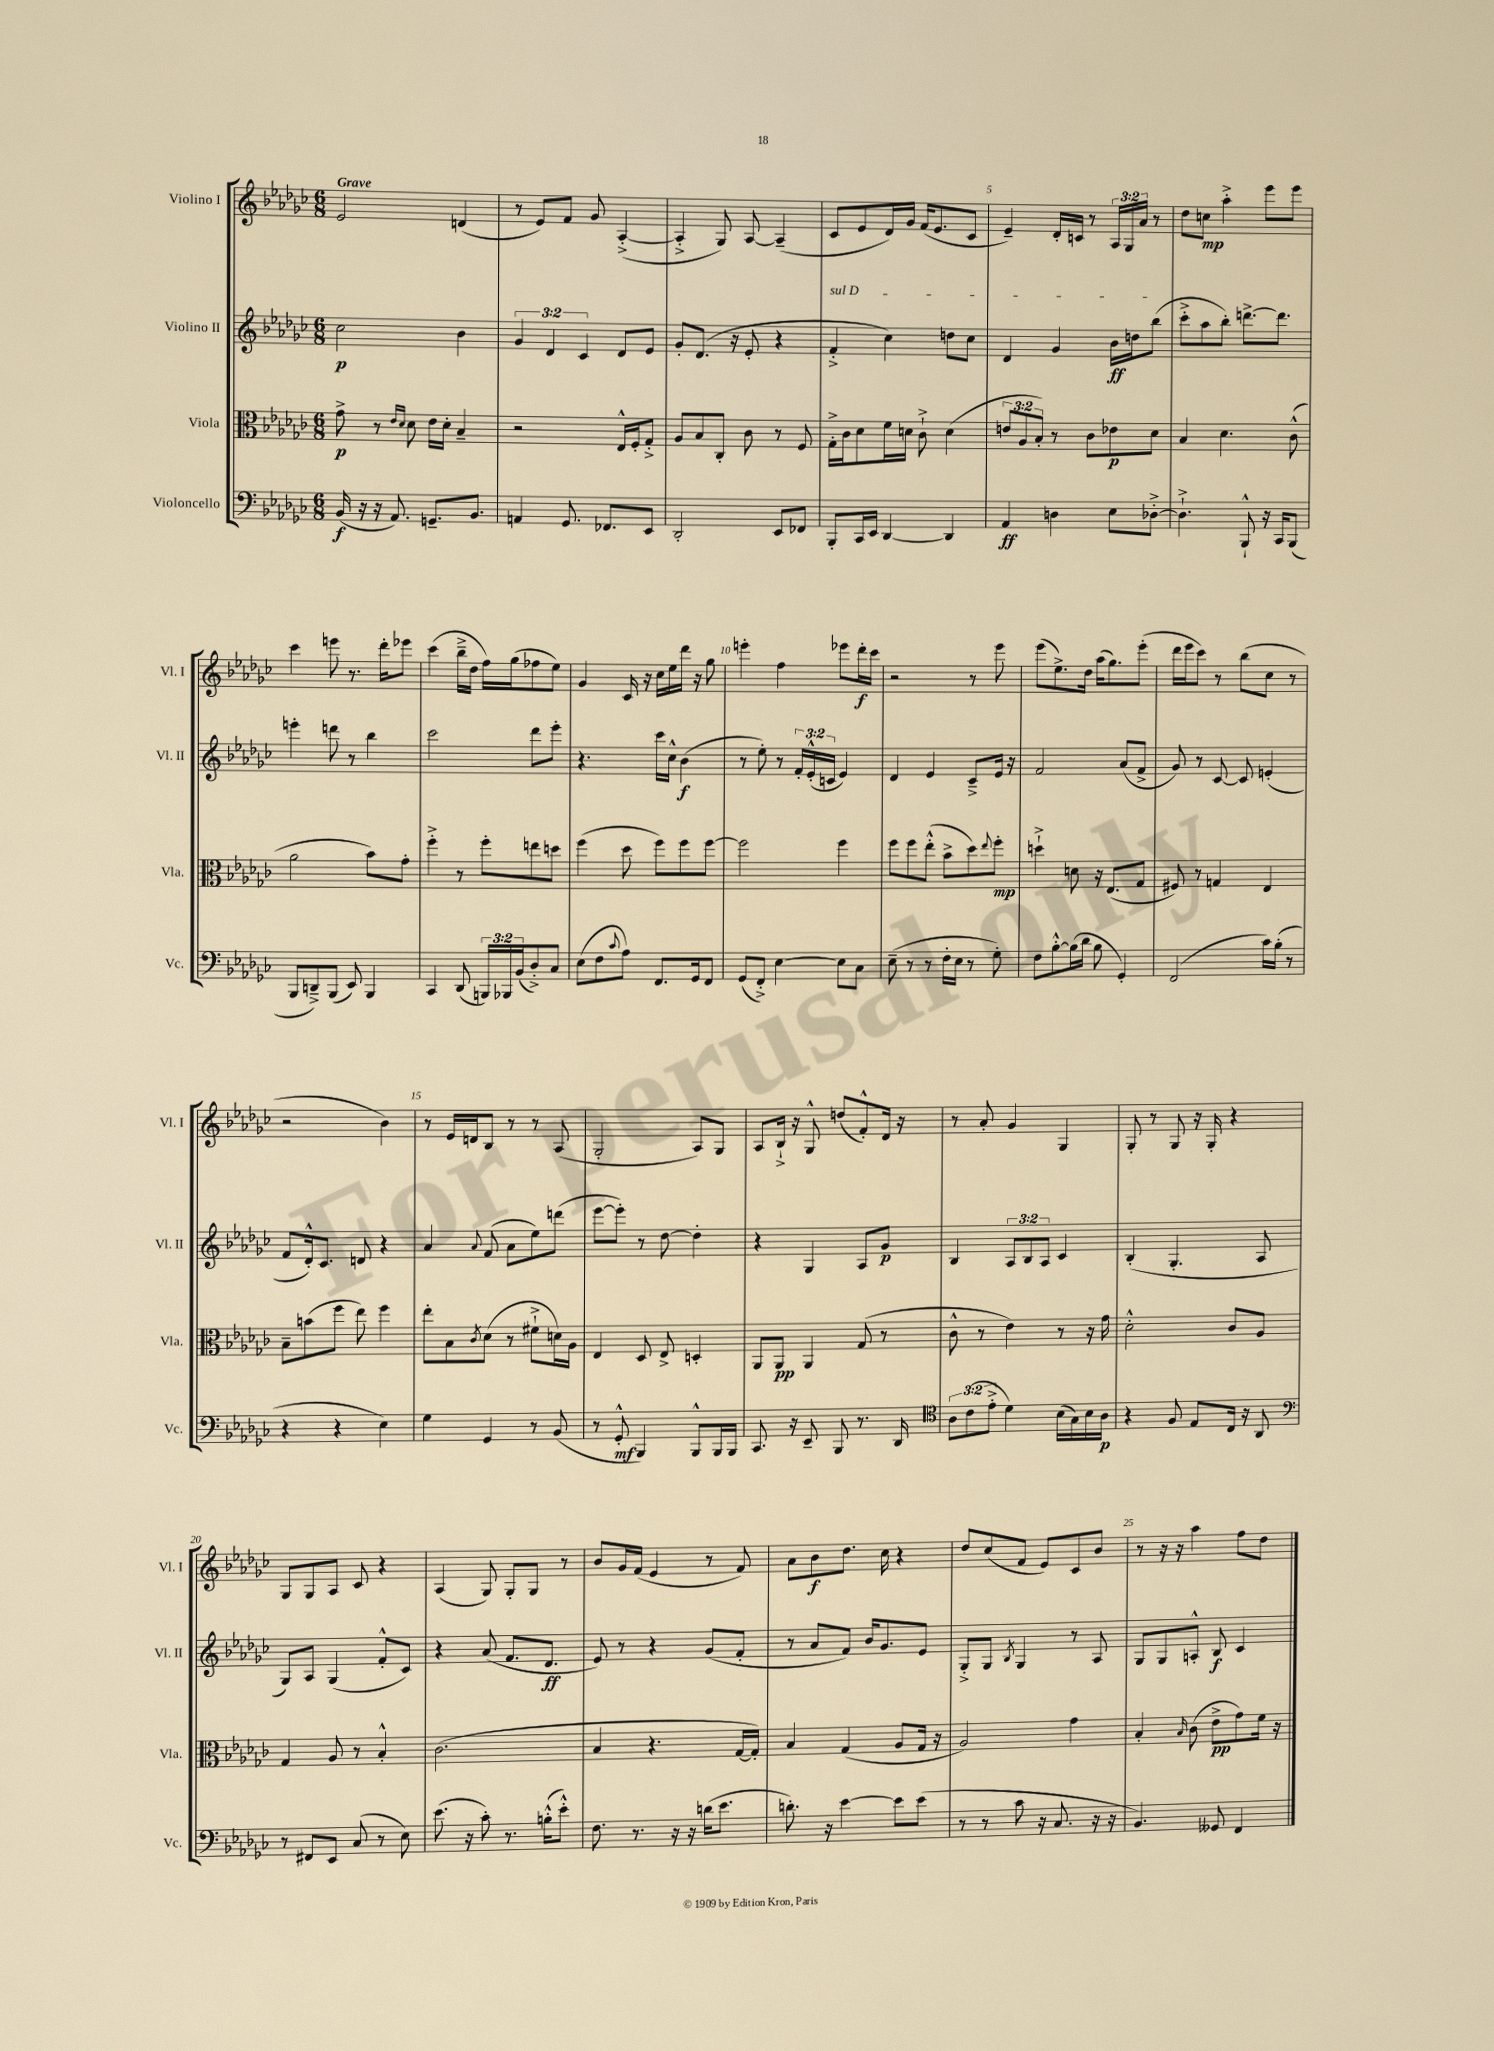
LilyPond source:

<<
\new StaffGroup <<
\new Staff = "s0" \with { instrumentName = "Violino I" shortInstrumentName = "Vl. I" } {
    \clef treble \key ges \major \numericTimeSignature \time 6/8 \override Staff.TupletNumber.text = #tuplet-number::calc-fraction-text \tempo "Grave"
    ees'2 d'4( |
    r8 ees'8) f'8 ges'8 aes4~-.->( |
    aes4-.-> ges8) aes8~ aes4--( |
    ces'8 ees'8 des'16) ges'16 f'16( ees'8. ces'8 |
    ees'4--) des'16-. c'16 r8 \tuplet 3/2 { aes16 ges16 aes'16 } r8 |
    des''8 c''8\mp aes''4-.-> ees'''8 ees'''8 |
    ces'''4 e'''8 r8. des'''16-. ees'''8 |
    ces'''4( bes''16---> des''16 f''16) ges''16( fes''8 ees''8) |
    ges'4 ces'16 r16 ces''16 ees''16 des'''16 r16 ges''8 |
    e'''4-. f''4 ees'''8 des'''16-.\f ces'''16 |
    r2 r8 ees'''8 |
    ees'''8( ees''8.->) des''16 aes''16( ges''8.) ees'''8-.( |
    des'''16 ees'''16 ces'''8) r8 bes''8( ces''8 r8 |
    r2 bes'4) |
    r8 ees'16 d'16 bes8 r8 r8 aes8( |
    ges2-. aes8) ges8 |
    aes8 bes16-!-> r16 ges8-^ d''8( f'8-.-^) des'16 r16 |
    r8 aes'8-. ges'4 ges4 |
    ges8-. r8 ges8 r16 ges16-. r4 |
    ges8 ges8 aes8 ces'8 r4 |
    aes4( ges8) ges8-. ges8 r8 |
    bes'8 ges'16 f'16( ees'4 r8 f'8) |
    aes'8 bes'8\f des''8. ces''16 r4 |
    des''8 ces''8( f'8 ees'8) ces'8 bes'8 |
    r8 r16 r16 aes''4 f''8 des''8 \bar "|." |
}
\new Staff = "s1" \with { instrumentName = "Violino II" shortInstrumentName = "Vl. II" } {
    \clef treble \key ges \major \numericTimeSignature \time 6/8 \override Staff.TupletNumber.text = #tuplet-number::calc-fraction-text
    ces''2\p bes'4 |
    \tuplet 3/2 { ges'4 des'4 ces'4 } des'8 ees'8 |
    ges'8-. des'8.( r16 ees'8-. r4 |
    \once \override TextSpanner.bound-details.left.text = \markup { \italic "sul D" } f'4-.->\startTextSpan ces''4) d''8 ces''8 |
    des'4 ges'4 bes'16\ff d''16 bes''8\stopTextSpan( |
    ces'''8-.-> aes''8 bes''8-.) d'''8.~-> d'''8. |
    e'''4-. d'''8 r8 bes''4 |
    ces'''2 des'''8 ees'''8-. |
    r4. ces'''16 ces''16-^ bes'4\f( |
    r8 ees''8-.) r8 \tuplet 3/2 { f'16-. ees'16-.-^( c'16 } ees'4) |
    des'4 ees'4 ces'8---> ees'16 r16 |
    f'2 aes'8( f'8-> |
    ges'8) r8 ces'8~ ces'8 e'4-.( |
    f'8 des'16-.-^) ces'8. d'8 r4 |
    aes'4 \appoggiatura { aes'8 } f'8( aes'8 ees''8) d'''8( |
    ees'''8~ ees'''8-.) r8 des''8~ des''4-. |
    r4 ges4 aes8 ges'8\p |
    bes4 \tuplet 3/2 { aes8 bes8 aes8 } ces'4 |
    bes4-.( ges4.-. aes8 |
    ges8) aes8 ges4( f'8-.-^ ces'8) |
    r4 aes'8( f'8. des'8.\ff |
    ees'8) r8 r4 ges'8( f'8-. |
    r8 aes'8 f'8) bes'16 ges'8. ees'8 |
    ges8-.-> ges8 \acciaccatura { bes8 } ges4 r8 aes8 |
    ges8 ges8 a8-.-^ bes8\f ces'4 \bar "|." |
}
\new Staff = "s2" \with { instrumentName = "Viola" shortInstrumentName = "Vla." } {
    \clef alto \key ges \major \numericTimeSignature \time 6/8 \override Staff.TupletNumber.text = #tuplet-number::calc-fraction-text
    ges'8->\p r8 \grace { ees'16 des'16 } des'8 ees'16 des'16-. bes4-- |
    r2 ees16-^ f16-. ges8-.-> |
    aes8 bes8 ces8-. ces'8 r8 f8 |
    ges16-.-> ces'16 des'8 f'16 d'16 ces'8-!-> d'4( |
    \tuplet 3/2 { e'8 aes8 bes8-.) } r8 ces'8 ees'8\p des'8 |
    bes4 des'4. ces'8-^( |
    aes'2 bes'8) ges'8-. |
    f''4-.-> r8 f''8-. e''8 d''8 |
    f''4( des''8 f''8) f''8 f''8~ |
    f''2 f''4 |
    f''8 f''8 ees''8-.-^( bes'8-> des''8) \appoggiatura { ees''8 } f''8-.\mp |
    d''4-!-> d'8 r16 ees8.( ges8 |
    fis8) r8 g4 ees4 |
    bes8-- b'8( f''8 ees''8) f''4 |
    ees''8-. bes8 \acciaccatura { ces'8 } des'8( r8 fis'8-!-> d'16) aes16 |
    ees4 des8 ees8-> d4-. |
    aes,8 aes,8\pp aes,4 ges8( r8 |
    ces'8-^ r8 ees'4) r8 r16 ges'16 |
    des'2-.-^ ces'8 aes8 |
    ges4 aes8 r8 bes4-.-^ |
    ces'2.( |
    bes4 r4. ges16~ ges16-.) |
    bes4 ges4( aes8 ges16 r16 |
    aes2) ges'4 |
    bes4-. \grace { bes16 } ces'8( ees'8->\pp ges'8) f'16 r16 \bar "|." |
}
\new Staff = "s3" \with { instrumentName = "Violoncello" shortInstrumentName = "Vc." } {
    \clef bass \key ges \major \numericTimeSignature \time 6/8 \override Staff.TupletNumber.text = #tuplet-number::calc-fraction-text
    bes,16\f( r16 r16 aes,8.) g,8.-- bes,8. |
    a,4 ges,8. fes,8. ees,8 |
    des,2-. ees,8 fes,8 |
    bes,,8-. ces,16 ees,16 des,4~ des,4 |
    aes,4\ff d4 ees8 des8~-.-> |
    des4.-!-> bes,,8-!-^ r16 ces,16 bes,,8( |
    bes,,8 d,8--->) bes,,8( ees,8) bes,,4 |
    ces,4 des,8( \tuplet 3/2 { b,,16) bes,,16 bes,16( } des8-.->) ces8 |
    ees8( f8 \appoggiatura { ces'8 } aes8) f,8. ges,16 f,8 |
    ges,8( f,8-.->) ees4~ ees8 ces8 |
    ees8--( r8 r8 f16-. ees16 r8 ges8-.) |
    f8 bes8~-.-^ bes16( des'16 bes8 ges,4-.) |
    f,2( ces'16) bes16-.( r8 |
    r4 r4 ees4) |
    ges4 ges,4 r8 bes,8( |
    r8 ges,8-.-^\mf bes,,4) bes,,8-^ bes,,16 bes,,16 |
    ces,8. r16 ees,8-- bes,,8 r8. des,16 |
    \clef tenor \tuplet 3/2 { aes8 ces'8( ees'8-.-> } des'4) bes16( ges16) bes16 aes16\p |
    r4 f8 ees8 ces16 r16 aes,8 |
    \clef bass r8 fis,8 ees,8 ces8( r8 ees8) |
    ees'8.( r16 ces'8-.) r8. b16-.-^( ees'8-.-^) |
    f8. r8. r16 r16 d'16( ees'8. |
    d'8.-.) r16 ees'4~ ees'8 ees'8( |
    r8 r8 ces'8 r16 ces8. r16 r16 |
    bes,4.) geses,8 f,4 \bar "|." |
}
>>
>>
\layout { \context { \Score \override BarNumber.break-visibility = ##(#f #t #t) barNumberVisibility = #(every-nth-bar-number-visible 5) } }
